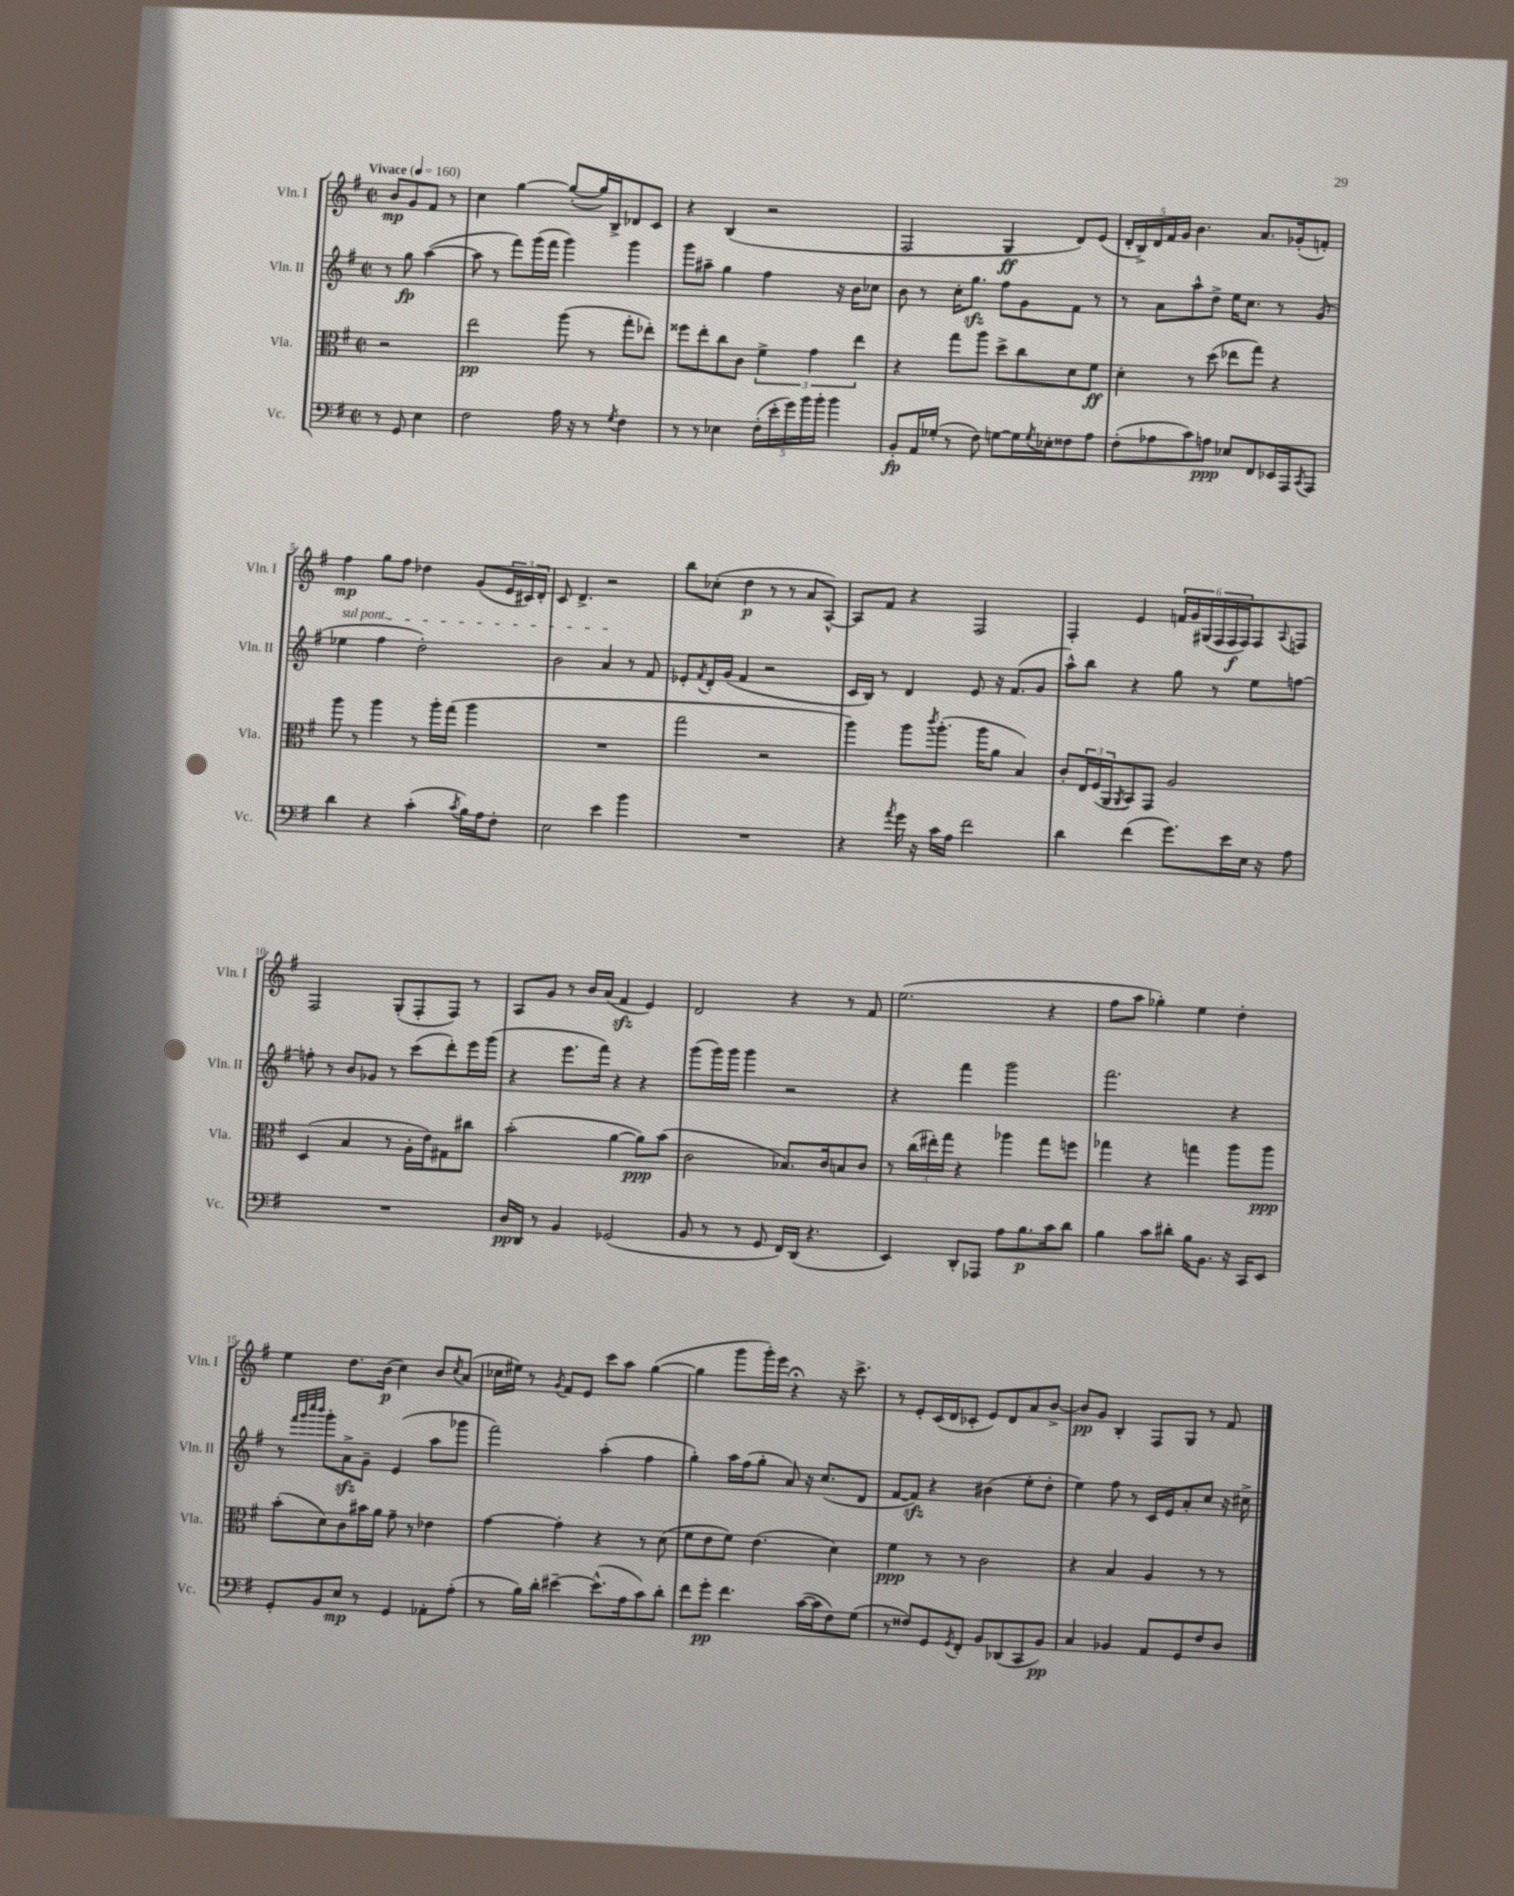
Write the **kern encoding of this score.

**kern	**dynam	**kern	**dynam	**kern	**dynam	**kern	**dynam
*part4	*part4	*part3	*part3	*part2	*part2	*part1	*part1
*staff4	*staff4	*staff3	*staff3	*staff2	*staff2	*staff1	*staff1
*I"Vc.	*	*I"Vla.	*	*I"Vln. II	*	*I"Vln. I	*
*I'Vc.	*	*I'Vla.	*	*I'Vln. II	*	*I'Vln. I	*
*clefF4	*	*clefC3	*	*clefG2	*	*clefG2	*
*k[f#]	*	*k[f#]	*	*k[f#]	*	*k[f#]	*
*M2/2	*	*M2/2	*	*M2/2	*	*M2/2	*
*met(c|)	*	*met(c|)	*	*met(c|)	*	*met(c|)	*
*MM160	*	*MM160	*	*MM160	*	*MM160	*
=	=	=	=	=	=	=	=
!	!	!	!	!	!	!LO:TX:a:B:t=Vivace	!
8r	.	2r	.	8r	.	8b/L	mp
8GG/	.	.	.	8gg\	fp	8g/	.
4E\	.	.	.	([4aa\	.	8f#/J	.
.	.	.	.	.	.	8r	.
=1	=1	=1	=1	=1	=1	=1	=1
2F#\	.	2ee\	pp	8aa\]	.	4cc\	.
.	.	.	.	8r	.	.	.
.	.	.	.	8fff#\L)	.	[4gg\	.
.	.	.	.	(16ggg\L	.	.	.
.	.	.	.	16fff#\JJ	.	.	.
16A\	.	(8aa\	.	4ggg\)	.	(8gg'/L_	.
16r	.	.	.	.	.	.	.
8r	.	8r	.	.	.	16gg/L])	.
.	.	.	.	.	.	16B^/J	.
8qG/	.	.	.	.	.	.	.
4F#\	.	8gg'\L	.	4ggg\	.	8d-X/	.
.	.	8ee-X'\J)	.	.	.	8c/J	.
=2	=2	=2	=2	=2	=2	=2	=2
8r	.	8ff##X\L	.	8ggg\L	.	4r	.
8r	.	8ee'\	.	8aa#X~\J	.	.	.
4E-X\	.	8cc\	.	4gg\	.	(4B/	.
.	.	8c\J	.	.	.	.	.
(20F#'\LL	.	6f#^\	.	4ff#\	.	2r	.
20e'\	.	.	.	.	.	.	.
20g\)	.	.	.	.	.	.	.
20b\	.	.	.	.	.	.	.
.	.	6g\	.	.	.	.	.
20b'\JJ	.	.	.	.	.	.	.
4b\	.	.	.	16r	.	.	.
.	.	.	.	16b\KL	.	.	.
.	.	6ee\	.	.	.	.	.
.	.	.	.	8cc-X\J	.	.	.
=3	=3	=3	=3	=3	=3	=3	=3
8BB'/L	fp	4r	.	8b\	.	2F#/	.
16AA/L	.	.	.	8r	.	.	.
(16G-X'/JJ	.	.	.	.	.	.	.
8r	.	8gg\L	.	16cc'\KL	.	.	.
.	.	.	.	8.ggzz\J	.	.	.
8F#\)	.	8aa\J	.	.	.	.	.
[8Gn\L	.	8dd^\L	.	8ff#\L	.	4G/	ff
16G\L]	.	8cc\	.	8g\	.	.	.
8qG/	.	.	.	.	.	.	.
16E-X'\J	.	.	.	.	.	.	.
8F##X\	.	8d\	.	8f#\J	.	8d/L)	.
8A\J	.	8f#\J	ff	8r	.	(8e/J	.
=4	=4	=4	=4	=4	=4	=4	=4
(8F#'\L	.	4d'\	.	8r	.	20d'/LL	.
.	.	.	.	.	.	20B^/)	.
.	.	.	.	.	.	20d/	.
8A-X\	.	.	.	8a\L	.	.	.
.	.	.	.	.	.	20f#/	.
.	.	.	.	.	.	20g/JJ	.
8c\)	.	8r	.	8aa^^\	.	4.b\	.
8An\J	ppp	(8dd\	.	8dd^\J	.	.	.
8E-X/L	.	8ee-X\L	.	16ee\KL	.	.	.
.	.	.	.	8.cc\J	.	.	.
8FF#/	.	8gg\J)	.	.	.	8.a/L	.
16EE-X/L	.	4r	.	8r	.	.	.
16AAA/J	.	.	.	.	.	(16g-X'/k	.
8qCC/	.	.	.	.	.	.	.
8AAA/J	.	.	.	(8g/	.	8fn'/J)	.
!!LO:LB:g=z
=5	=5	=5	=5	=5	=5	=5	=5
!	!	!	!	!LO:TX:a:i:t=sul pont.	!	!	!
4d\	.	8aa\	.	4ee-X\	.	4ff#\	mp
.	.	8r	.	.	.	.	.
4r	.	4aa\	.	4ff#\	.	8gg\L	.
.	.	.	.	.	.	8ff#\J	.
(4c'\	.	8r	.	2dd'\)	.	4dd-X\	.
.	.	16aa'\LL	.	.	.	.	.
.	.	(16gg\JJ	.	.	.	.	.
8qc/	.	.	.	.	.	.	.
16B\LL)	.	4aa\	.	.	.	(8g/L	.
16A\J	.	.	.	.	.	.	.
8F#'\J	.	.	.	.	.	24e/L	.
.	.	.	.	.	.	24c#X/)	.
.	.	.	.	.	.	24d'/JJ	.
=6	=6	=6	=6	=6	=6	=6	=6
2E\	.	1r	.	2b\	.	8c/	.
.	.	.	.	.	.	4.d^/	.
4e\	.	.	.	4a/	.	2r	.
4b\	.	.	.	8r	.	.	.
.	.	.	.	8f#/	.	.	.
=7	=7	=7	=7	=7	=7	=7	=7
1r	.	2gg\	.	8e-X'/L	.	8bb\L	.
.	.	.	.	8qf#/	.	.	.
.	.	.	.	16d'/L	.	(8cc-X'\J	.
.	.	.	.	(16g/JJ	.	.	.
.	.	.	.	4f#/	.	4dd\	p
.	.	2r	.	2r	.	8r	.
.	.	.	.	.	.	8r	.
.	.	.	.	.	.	8a/L	.
.	.	.	.	.	.	[8A^^/J)	.
=8	=8	=8	=8	=8	=8	=8	=8
4r	.	4aa\)	.	16c/LL	.	8A/L]	.
.	.	.	.	16B/JJ)	.	.	.
.	.	.	.	8r	.	8f#/J	.
8qa/	.	.	.	.	.	.	.
16g\	.	8aa\L	.	4d/	.	4r	.
16r	.	.	.	.	.	.	.
.	.	8qccc/	.	.	.	.	.
16c\LL	.	(8.aa'\J	.	.	.	.	.
16A\JJ	.	.	.	.	.	.	.
2f#\	.	.	.	8e/	.	2F#/	.
.	.	16aa\KL	.	.	.	.	.
.	.	8a\J	.	16r	.	.	.
.	.	.	.	(8.f#/L	.	.	.
.	.	4B/)	.	.	.	.	.
.	.	.	.	8g/J	.	.	.
=9	=9	=9	=9	=9	=9	=9	=9
4d\	.	8c'/L	.	8aa^^\L)	.	4F#'/	.
.	.	24E/L	.	8bb\J	.	.	.
.	.	(24F#/	.	.	.	.	.
.	.	24AA/J	.	.	.	.	.
.	.	8qAA/	.	.	.	.	.
(4f#\	.	8BB/)	.	4r	.	4e/	.
.	.	8GG/J	.	.	.	.	.
8.g\L)	.	2A/	.	8gg\	.	24fn/LL	.
.	.	.	.	.	.	24g/	.
.	.	.	.	.	.	(24G#X/	.
.	.	.	.	8r	.	24F#/	.
.	.	.	.	.	.	24F#/	f
16e\L	.	.	.	.	.	.	.
.	.	.	.	.	.	24F#/J)	.
16E\JJ	.	.	.	8ee\L	.	8F#/	.
16r	.	.	.	.	.	.	.
.	.	.	.	.	.	8qqA/	.
8A\	.	.	.	[8ffn\J	.	8Fn/J	.
!!LO:LB:g=z
=10	=10	=10	=10	=10	=10	=10	=10
1r	.	(4D/	.	8ffn'\]	.	2F#/	.
.	.	.	.	8r	.	.	.
.	.	4B/	.	8b/L	.	.	.
.	.	.	.	8g-X/J	.	.	.
.	.	8r	.	8r	.	(8G'/L	.
.	.	16A'\LL	.	(8ccc\L	.	8F#'/	.
.	.	16e\J)	.	.	.	.	.
.	.	8G#X\	.	8ddd'\)	.	8F#/J)	.
.	.	8cc#X\J	.	16eee\L	.	8r	.
.	.	.	.	(16ggg\JJ	.	.	.
=11	=11	=11	=11	=11	=11	=11	=11
16D/LL	pp	(2b'\	.	4r	.	8A/L	.
16DD/JJ	.	.	.	.	.	.	.
8r	.	.	.	.	.	8g/J	.
4BB/	.	.	.	8.eee\L	.	8r	.
.	.	.	.	.	.	16b/LL	.
.	.	.	.	16fff#\Jk)	.	(16a/JJ	.
(2GG-X/	.	[4a\	.	4r	.	4f#zz/	.
.	.	8a\L])	ppp	4r	.	4e/)	.
.	.	(8b\J	.	.	.	.	.
=12	=12	=12	=12	=12	=12	=12	=12
8BB/	.	2c\	.	(8ggg\L	.	2d/	.
8r	.	.	.	16ggg\L)	.	.	.
.	.	.	.	16ggg\JJ	.	.	.
8r	.	.	.	4ggg\	.	.	.
8GG/	.	.	.	.	.	.	.
16FF#/LL)	.	8.B-X/L)	.	2r	.	4r	.
(16DD/JJ	.	.	.	.	.	.	.
4.r	.	.	.	.	.	.	.
.	.	16c/k	.	.	.	.	.
.	.	8Bn/	.	.	.	8r	.
.	.	8c/J	.	.	.	8f#/	.
=13	=13	=13	=13	=13	=13	=13	=13
4EE/)	.	8r	.	4r	.	(2.ee\	.
.	.	(24cc\LL	.	.	.	.	.
.	.	24ee#X'\)	.	.	.	.	.
.	.	24gg\JJ	.	.	.	.	.
8DD'/L	.	4r	.	4fff#\	.	.	.
8AAA-X/J	.	.	.	.	.	.	.
8A\L	.	4aa-X\	.	2ggg\	.	.	.
8.B\	p	.	.	.	.	.	.
.	.	8gg\L	.	.	.	4r	.
16c\k	.	.	.	.	.	.	.
8d\J	.	8ffn\J	.	.	.	.	.
=14	=14	=14	=14	=14	=14	=14	=14
4B\	.	4gg-X\	.	2.fff#\	.	8ff#\L	.
.	.	.	.	.	.	8aa\J	.
8c\L	.	4r	.	.	.	4gg-X'\)	.
8d#X'\J	.	.	.	.	.	.	.
16B\KL	.	4ggn\	.	.	.	4ee\	.
8.BB\J	.	.	.	.	.	.	.
16r	.	8aa\L	.	4r	.	4dd'\	.
16CC/KL	.	.	.	.	.	.	.
8EE/J	.	8aa\J	ppp	.	.	.	.
!!LO:LB:g=z
=15	=15	=15	=15	=15	=15	=15	=15
8GG'/L	.	(8b'\L	.	8r	.	4ee\	.
.	.	.	.	32qqfff#/LLL	.	.	.
.	.	.	.	32qqggg/	.	.	.
.	.	.	.	32qqcccc/	.	.	.
.	.	.	.	32qqbbb/JJJ	.	.	.
8BB/	.	8d\)	.	8ggg'\L	.	.	.
8E/J	mp	8c\	.	8azz^\	.	8.dd\L	.
8r	.	16b#X\L	.	8g~\J	.	.	.
.	.	16a\JJ	.	.	.	(16b\Jk	p
4GG/	.	8g~\	.	(4e/	.	4cc\)	.
.	.	8r	.	.	.	.	.
8AA-X'\L	.	4e-X\	.	8aa\L	.	8b/L	.
.	.	.	.	.	.	8qcc/	.
(8A'\J	.	.	.	8ggg-X\J	.	(8a/J	.
=16	=16	=16	=16	=16	=16	=16	=16
8r	.	[4g\	.	2fff#\)	.	16cc-X\LL	.
.	.	.	.	.	.	16ee#X\JJ)	.
16B\LL)	.	.	.	.	.	8r	.
16d'\JJ	.	.	.	.	.	.	.
.	.	.	.	.	.	8qg/	.
[4e#X~\	.	4g'\]	.	.	.	8f#/L	.
.	.	.	.	.	.	8e/J	.
(8.e#^^\L]	.	4r	.	(4aa'\	.	8ccc\L	.
.	.	.	.	.	.	8aa\J	.
16A\k	.	.	.	.	.	.	.
8c\)	.	8r	.	4ff#\	.	([4gg\	.
8d'\J	.	(8d\	.	.	.	.	.
=17	=17	=17	=17	=17	=17	=17	=17
8f#\L	.	8f#\L	.	4gg'\)	.	4gg\]	.
8g'\J	pp	8e\	.	.	.	.	.
4.f#\	.	8f#\J)	.	16aa\LL	.	8ggg\L	.
.	.	.	.	(16ff#\J	.	.	.
.	.	(4.e\	.	8gg'\J	.	16ggg'\L)	.
.	.	.	.	.	.	16eee\JJ	.
.	.	.	.	8a/)	.	4r;<	.
([16c\LL	.	.	.	16r	.	.	.
16c\J]	.	.	.	(8.cc/L	.	.	.
8F#\)	.	4d\)	.	.	.	16r	.
.	.	.	.	.	.	8.ccc^\	.
(8G\J	.	.	.	8d/J	.	.	.
=18	=18	=18	=18	=18	=18	=18	=18
8r	.	4f#\	ppp	[8f#/L	.	8r	.
8F##X/L)	.	.	.	8f#zz/J])	.	8e'/L	.
8GG/	.	8r	.	4r	.	(16c/L	.
.	.	.	.	.	.	16d/J	.
8qGG/	.	.	.	.	.	.	.
8FF#'/J	.	8r	.	.	.	8c-X'/J	.
8BB/L	.	2c\	.	(4b#X\	.	8e/L)	.
(8DD-X/	.	.	.	.	.	8d/	.
8CC/	.	.	.	8ee'\L	.	8a/	.
8BB/J)	pp	.	.	8dd'\J	.	[8b^/J	.
=19	=19	=19	=19	=19	=19	=19	=19
4C/	.	4r	.	4ee\)	.	8b/L]	pp
.	.	.	.	.	.	8g/J	.
4BB-X/	.	4B/	.	8ff#\	.	4B'/	.
.	.	.	.	8r	.	.	.
8AA/L	.	4A/	.	16c/LL	.	8F#/L	.
.	.	.	.	16e/J	.	.	.
8GG/	.	.	.	8a'/	.	8G/J	.
8F#/	.	8r	.	8cc/J	.	8r	.
8D/J	.	8r	.	16r	.	8f#/	.
.	.	.	.	16cc#X^\	.	.	.
==	==	==	==	==	==	==	==
*-	*-	*-	*-	*-	*-	*-	*-
